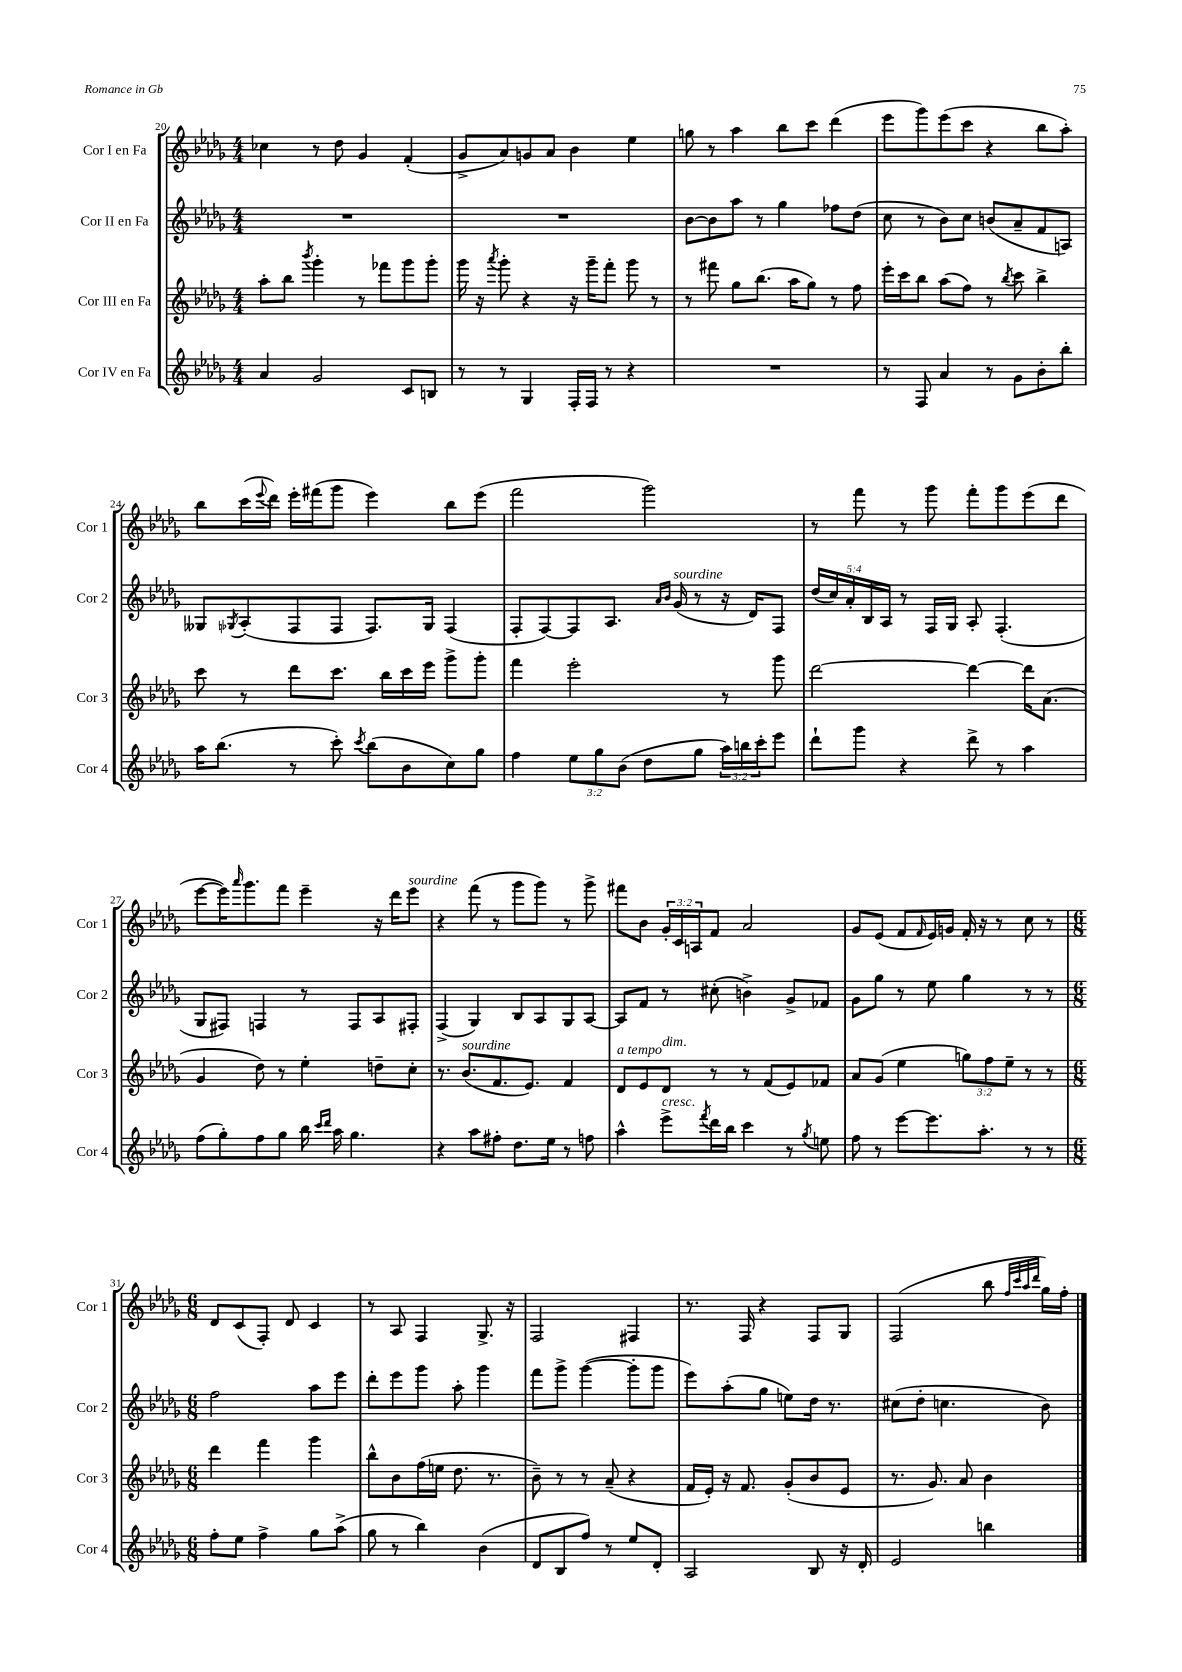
<<
\new StaffGroup <<
\new Staff = "s0" \with { instrumentName = "Cor I en Fa" shortInstrumentName = "Cor 1" } {
    \clef treble \key des \major \numericTimeSignature \time 4/4 \override Staff.TupletNumber.text = #tuplet-number::calc-fraction-text
    ces''4 r8 des''8 ges'4 f'4-.( |
    ges'8-> aes'8) g'8 aes'8 bes'4 ees''4 |
    g''8 r8 aes''4 bes''8 c'''8 des'''4( |
    ees'''8 ges'''8) ees'''8( c'''8 r4 bes''8 aes''8-.) |
    bes''8 c'''16( \appoggiatura { ees'''8 } des'''16) ees'''16-. fis'''16( ges'''8 ees'''4) bes''8 ees'''8( |
    f'''2 ges'''2) |
    r8 f'''8 r8 ges'''8 f'''8-. ges'''8 ees'''8( des'''8 |
    ees'''8~ ees'''16) \grace { aes'''16 } ges'''8. f'''8 ees'''4-- r16 des'''16 ees'''8^\markup { \italic "sourdine" } |
    r4 f'''8( r8 ges'''8 ges'''8) r8 ges'''8-> |
    fis'''8 bes'8 \tuplet 3/2 { ges'16-. c'16 a16 } f'8 aes'2 |
    ges'8 ees'8( f'8 \grace { f'16 } ees'16) g'16 f'16-. r16 r8 c''8 r8 |
    \numericTimeSignature \time 6/8 des'8 c'8( f8-.) des'8 c'4 |
    r8 aes8 f4 ges8.-> r16 |
    f2 fis4 |
    r8. f16 r4 f8 ges8 |
    f2( bes''8 \grace { f''32 c'''32 aes''32 des'''32 } ges''16) f''16-. \bar "|." |
}
\new Staff = "s1" \with { instrumentName = "Cor II en Fa" shortInstrumentName = "Cor 2" } {
    \clef treble \key des \major \numericTimeSignature \time 4/4 \override Staff.TupletNumber.text = #tuplet-number::calc-fraction-text
    R1 |
    R1 |
    bes'8~ bes'8 aes''8 r8 ges''4 fes''8 des''8( |
    c''8 r8 bes'8) c''8 b'8( aes'8-- f'8 a8) |
    geses8 \acciaccatura { ges8 } aes8-.( f8 f8 f8.) ges16 f4( |
    f8-. f8~) f8 aes8. \grace { aes'16 bes'16 } ges'16^\markup { \italic "sourdine" }( r8 r16 des'16) f8 |
    \tuplet 5/4 { des''16( c''16) aes'16-. bes16 aes16 } r8 f16 ges16 aes8-. f4.-.( |
    ges8 fis8) f4 r8 f8 aes8 fis8-. |
    f4->( ges4) bes8 aes8 ges8 aes8~ |
    aes8 f'8 r8 cis''8-.( b'4->) ges'8-> fes'8 |
    ges'8 ges''8 r8 ees''8 ges''4 r8 r8 |
    \numericTimeSignature \time 6/8 f''2 aes''8 ees'''8 |
    des'''8-. ees'''8 ges'''8 aes''8-. ges'''4 |
    f'''8 ges'''8-> ges'''4~( ges'''8-. ges'''8 |
    ees'''8) aes''8-.( ges''8 e''8) des''16 r8. |
    cis''8( des''8-. c''4. bes'8) \bar "|." |
}
\new Staff = "s2" \with { instrumentName = "Cor III en Fa" shortInstrumentName = "Cor 3" } {
    \clef treble \key des \major \numericTimeSignature \time 4/4 \override Staff.TupletNumber.text = #tuplet-number::calc-fraction-text
    aes''8-. bes''8 \acciaccatura { bes'''8 } ges'''4-. r8 fes'''8 ges'''8 ges'''8-. |
    ges'''16 r16 \acciaccatura { aes'''8 } ges'''8-. r4 r16 ges'''16-- f'''8-. ges'''8 r8 |
    r8 fis'''8 ges''8 bes''8.( aes''16 ges''8) r8 f''8 |
    ees'''16-. c'''16 bes''8 aes''8( f''8) r8 \acciaccatura { bes''8 } c'''8 bes''4-> |
    c'''8 r8 des'''8 c'''8. bes''16 c'''16 ees'''16 ges'''8-> ges'''8-. |
    f'''4 ees'''2-. r8 ges'''8 |
    des'''2~ des'''4~ des'''16 aes'8.( |
    ges'4 des''8) r8 ees''4-. d''8-- c''8-. |
    r8. bes'8.^\markup { \italic "sourdine" }( f'8. ees'8.) f'4 |
    des'8^\markup { \italic "a tempo" } ees'8 des'8^\markup { \italic "dim." } r8 r8 f'8( ees'8) fes'8 |
    aes'8 ges'8( ees''4 \tuplet 3/2 { g''8) f''8 ees''8-- } r8 r8 |
    \numericTimeSignature \time 6/8 des'''4 f'''4 ges'''4 |
    bes''8-^ bes'8 f''16( e''16 des''8. r8. |
    bes'8--) r8 r8 aes'8--( r4 |
    f'16 ees'16-.) r16 f'8. ges'8-.( bes'8 ees'8 |
    r8. ges'8.) aes'8 bes'4 \bar "|." |
}
\new Staff = "s3" \with { instrumentName = "Cor IV en Fa" shortInstrumentName = "Cor 4" } {
    \clef treble \key des \major \numericTimeSignature \time 4/4 \override Staff.TupletNumber.text = #tuplet-number::calc-fraction-text
    aes'4 ges'2 c'8 b8 |
    r8 r8 ges4 f16-. f16 r8 r4 |
    R1 |
    r8 f8 aes'4 r8 ges'8 bes'8-. bes''8-. |
    aes''16 bes''8.( r8 c'''8-.) \acciaccatura { c'''8 } bes''8( bes'8 c''8) ges''8 |
    f''4 \tuplet 3/2 { ees''8 ges''8 bes'8( } des''8 ges''8 \tuplet 3/2 { aes''16) b''16 c'''16-. } ees'''8 |
    des'''8-! ges'''8 r4 des'''8-> r8 aes''4 |
    f''8( ges''8-.) f''8 ges''8 bes''16 \grace { c'''16 des'''16 } aes''16 ges''4. |
    r4 aes''8 fis''8-. des''8. ees''16 r8 f''8 |
    aes''4-^ ees'''8->^\markup { \italic "cresc." } \acciaccatura { f'''8 } des'''16 bes''16 c'''4 r8 \acciaccatura { ges''8 } e''8 |
    f''8 r8 ees'''8~ ees'''8. aes''8.-. r8 r8 |
    \numericTimeSignature \time 6/8 f''8-. ees''8 f''4-> ges''8 aes''8->( |
    ges''8 r8 bes''4) bes'4( |
    des'8 bes8 f''8) r8 ees''8 des'8-. |
    aes2 bes8 r16 des'16-. |
    ees'2 b''4 \bar "|." |
}
>>
>>
\layout { \context { \Score currentBarNumber = #20 } }
